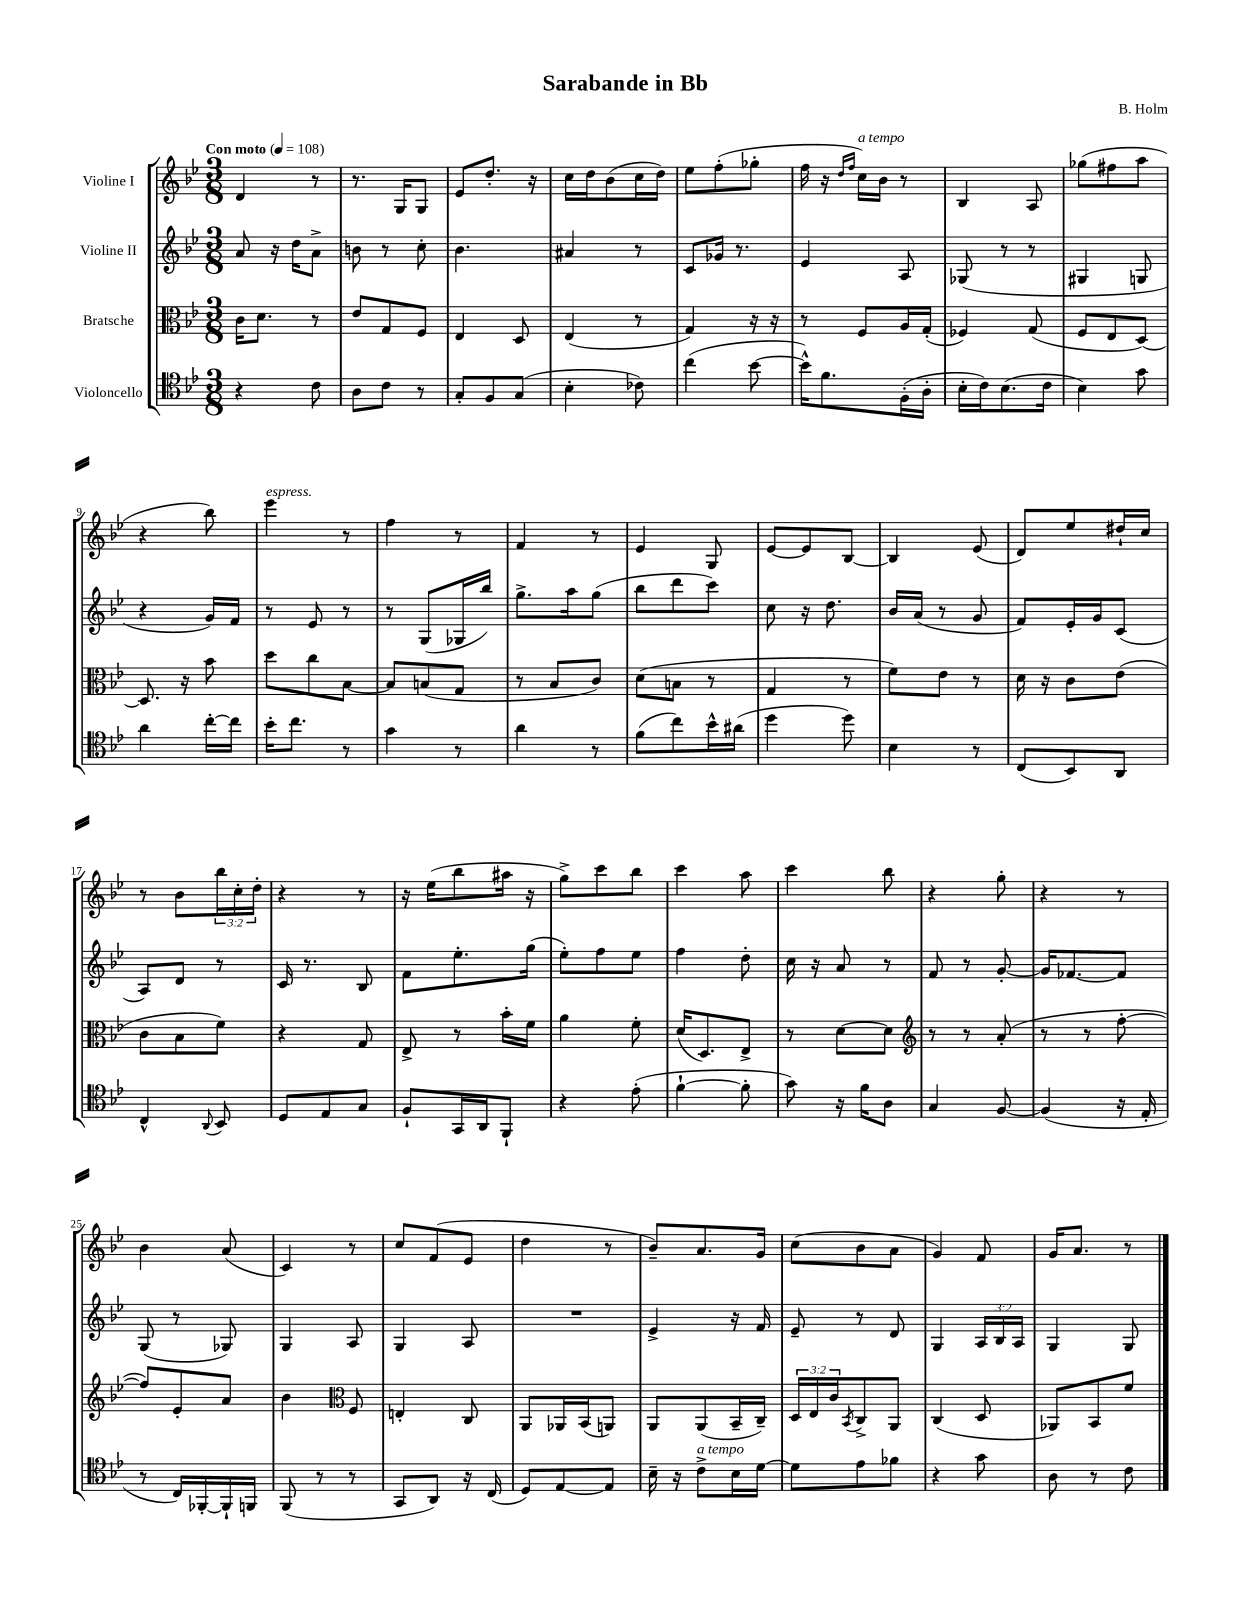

**kern	**kern	**kern	**kern
*staff4	*staff3	*staff2	*staff1
*clefC4	*clefC3	*clefG2	*clefG2
*k[b-e-]	*k[b-e-]	*k[b-e-]	*k[b-e-]
*M3/8	*M3/8	*M3/8	*M3/8
*MM108	*MM108	*MM108	*MM108
4r	16c\LK	8a/	4d/
.	8.d\J	.	.
.	.	16r	.
.	.	16dd\LK	.
8c\	8r	8a^\J	8r
=	=	=	=
8A\L	8e-/L	8b\	8.r
8c\J	8G/	8r	.
.	.	.	16G/LK
8r	8F/J	8cc'\	8G/J
=	=	=	=
8G'/L	4E-/	4.b-\	8e-/L
8F/	.	.	8.dd'/J
(8G/J	8D/	.	.
.	.	.	16r
=	=	=	=
4B-'\	(4E-/	4a#/	16cc\LL
.	.	.	16dd\J
.	.	.	(8b-\
8c-\)	8r	8r	16cc\L
.	.	.	16dd\JJ)
=	=	=	=
(4cc\	4G/)	8c/L	8ee-\L
.	.	16g-/Jk	(8ff'\
.	.	8.r	.
[8b-\	16r	.	8gg-'\J
.	16r	.	.
=	=	=	=
16b-^^\]LK)	8r	4e-/	16ff\
8.f\	.	.	16r
.	.	.	16qqdd/LL
.	.	.	16qqff/JJ
.	8F/L	.	16cc\LL)
.	.	.	16b-\JJ
(16F'\L	16A/L	8A/	8r
16A'\JJ	(16G'/JJ	.	.
=	=	=	=
16B-'\LL	4F-/)	(8G-/	4B-/
16c\J)	.	.	.
(8.B-\	.	8r	.
.	(8G/	8r	8A/
16c\Jk	.	.	.
=	=	=	=
4B-\)	8F/L	4G#/	(8gg-\L
.	8E-/	.	8ff#\
8g\	[8D/J)	8G/	8aa\J
=	=	=	=
4a\	8.D/]	4r	4r
.	16r	.	.
[16cc'\LL	8b-\	16g/LL)	8bb-\)
16cc\]JJ	.	16f/JJ	.
=	=	=	=
16b-'\LK	8dd\L	8r	4eee-\
8.cc\J	.	.	.
.	8cc\	8e-/	.
8r	[8B-\J	8r	8r
=	=	=	=
4g\	8B-/]L	8r	4ff\
.	(8B/	(8G/L	.
8r	8G/J	16G-/L	8r
.	.	16bb-/JJ)	.
=	=	=	=
4a\	8r	8.gg^\L	4f/
.	8B-/L	.	.
.	.	16aa\k	.
8r	8c/J)	(8gg\J	8r
=	=	=	=
(8f\L	(8d\L	8bb-\L	4e-/
8cc\)	8B\J	8ddd\	.
16b-^^\L	8r	8ccc\J)	8G/
(16a#\JJ	.	.	.
=	=	=	=
4dd\	4G/	8cc\	[8e-/L
.	.	16r	8e-/]
.	.	8.dd\	.
8dd\)	8r	.	[8B-/J
=	=	=	=
4B-\	8f\L)	16b-/LL	4B-/]
.	.	(16a/JJ	.
.	8e-\J	8r	.
8r	8r	8g/	(8e-/
=	=	=	=
(8C/L	16d\	8f/L)	8d/L)
.	16r	.	.
8BB-/)	8c\L	16e-'/L	8ee-/
.	.	16g/J	.
8AA/J	(8e-\J	(8c/J	16dd#`/L
.	.	.	16cc/JJ
=	=	=	=
4C^^/	8c\L	8A/L)	8r
.	8B-\	8d/J	8b-\L
8qqAA/	.	.	.
8BB-/	8f\J)	8r	24bb-\L
.	.	.	24cc'\
.	.	.	24dd'\JJ
=	=	=	=
8D/L	4r	16c/	4r
.	.	8.r	.
8E-/	.	.	.
8G/J	8G/	8B-/	8r
=	=	=	=
8F`/L	8E-^/	8f\L	16r
.	.	.	(16ee-\LK
16GG/L	8r	8.ee-'\	8bb-\
16AA/J	.	.	.
8FF`/J	16b-'\LL	.	16aa#\Jk
.	16f\JJ	(16gg\Jk	16r
=	=	=	=
4r	4a\	8ee-'\L)	8gg^\L)
.	.	8ff\	8ccc\
(8e-'\	8f'\	8ee-\J	8bb-\J
=	=	=	=
[4f`\	(16d/LK	4ff\	4ccc\
.	8.D/)	.	.
8f'\]	8E-^/J	8dd'\	8aa\
=	=	=	=
8g\)	8r	16cc\	4ccc\
.	.	16r	.
16r	[8d\L	8a/	.
16f\LK	.	.	.
8A\J	8d\]J	8r	8bb-\
=	=	=	=
*	*clefG2	*	*
4G/	8r	8f/	4r
.	8r	8r	.
[8F/	(8a'/	[8g'/	8gg'\
=	=	=	=
(4F/]	8r	16g/]LK	4r
.	.	[8.f-/	.
.	8r	.	.
16r	[8ff'\	8f-/]J	8r
16E-'/	.	.	.
=	=	=	=
8r	8ff/]L)	(8G/	4b-\
16C/LL)	8e-'/	8r	.
[16FF-'/	.	.	.
16FF-`/]	8a/J	8G-/)	(8a/
16FF/JJ	.	.	.
=	=	=	=
(8FF/	4b-\	4G/	4c/)
8r	.	.	.
*	*clefC3	*	*
8r	8F/	8A/	8r
=	=	=	=
8GG/L	4E'/	4G/	8cc/L
8AA/J)	.	.	(8f/
16r	8C/	8A/	8e-/J
(16C/	.	.	.
=	=	=	=
8D/L)	8AA/L	4.r	4dd\
[8E-/	16AA-/L	.	.
.	(16BB-/J	.	.
8E-/]J	8AA/J)	.	8r
=	=	=	=
16B-~\	8AA/L	4e-^/	8b-~/L)
16r	.	.	.
8c^\L	(8AA/	.	8.a/
16B-\L	16BB-~/L	16r	.
[16d\JJ	16C~/JJ)	16f/	16g/Jk
=	=	=	=
8d\]L	24D/LL	8e-~/	(8cc\L
.	24E-/	.	.
.	24c/J	.	.
.	8qBB-/	.	.
8e-\	8C^/	8r	8b-\
8f-\J	8AA/J	8d/	8a\J
=	=	=	=
4r	(4C/	4G/	4g/)
8g\	8D/	24A/LL	8f/
.	.	24B-/	.
.	.	24A/JJ	.
=	=	=	=
8A\	8AA-/L)	4G/	16g/LK
.	.	.	8.a/J
8r	8BB-/	.	.
8c\	8f/J	8G/	8r
==	==	==	==
*-	*-	*-	*-
